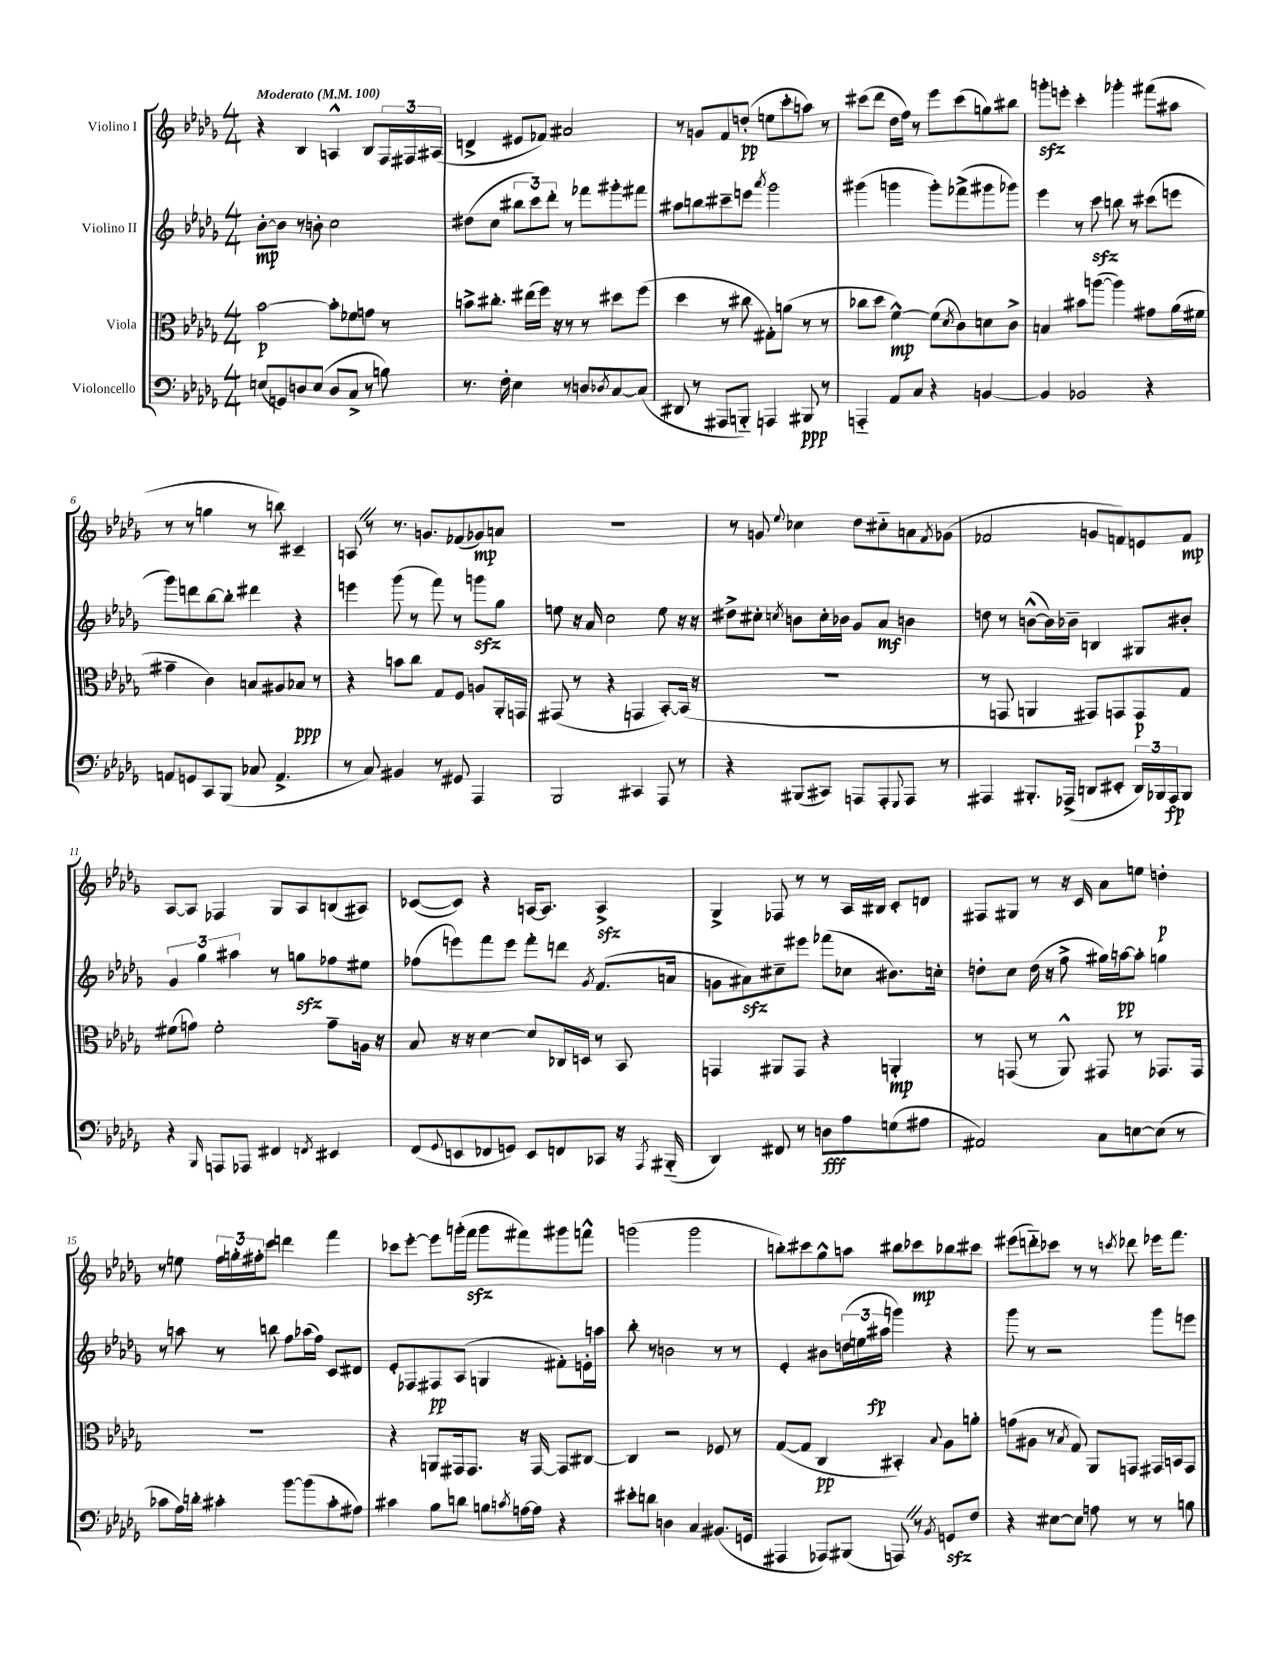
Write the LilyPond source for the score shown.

<<
\new StaffGroup <<
\new Staff = "s0" \with { instrumentName = "Violino I" } {
    \clef treble \key des \major \numericTimeSignature \time 4/4 \tempo "Moderato" 4 = 100
    r4 bes4 a4-^ bes8 \tuplet 3/2 { f16 fis16 ais16( } |
    d'4-> eis'8 fes'8) ais'2 |
    r8 g'8 f'8 d''8-.\pp( e''8 c'''8-. a''8) r8 |
    cis'''8( des'''8 des''16 f''16) r8 ees'''8 cis'''8( g''8) bis''8 |
    g'''8-.\sfz e'''8-. c'''4-. ges'''4-. fis'''8( ais''8 |
    r8 r8 g''4 r8 b''8) cis'4-- |
    a8 \once \override BreathingSign.text = \markup { \musicglyph "scripts.caesura.straight" } \breathe r8 r8. g'8. fes'8( ges'8\mp) a'8 |
    R1 |
    r8 g'8 \appoggiatura { ees''8 } ces''4 des''8 cis''8-_ a'8 \acciaccatura { f'8 } ges'8( |
    fes'2 g'8 f'8) e'8 f'8\mp |
    aes8~ aes8 fes4 ges8 aes8 b8( ais8) |
    ces'8~( ces'8) r4 a16~ a8. a4->\sfz |
    ges4-> fes8 r8 r8 aes16 bis16 c'8-. d'8 |
    fis8 gis8 r8 r16 c'16 aes'8 e''8 d''4-.\p |
    r8 e''8 \tuplet 3/2 { f''16 g''16-. fis''16-. } c'''8 d'''4 f'''4 |
    ces'''8 ees'''8~-. ees'''8 g'''16-.( f'''16\sfz g'''8 fis'''8) gis'''8 f'''8-^ |
    g'''2( g'''2 |
    b''8-.) cis'''8 ges''8-^ a''8 bis''8 ces'''8\mp bes''8 cis'''8 |
    eis'''8( d'''8-_) ces'''8 r8 r8 \acciaccatura { c'''8 } des'''8 ees'''16 f'''8. \bar "|." |
}
\new Staff = "s1" \with { instrumentName = "Violino II" } {
    \clef treble \key des \major \numericTimeSignature \time 4/4
    bes'8~-.\mp bes'8 r8 b'8-. c''2 |
    dis''8( c''8 \tuplet 3/2 { bis''8 c'''8) des'''8-. } r8 fes'''8 gis'''8-. fis'''8 |
    ais''8 b''8 cis'''8-- e'''8 \acciaccatura { aes'''8 } ges'''2 |
    gis'''4( g'''4 g'''8-.) fes'''8->( gis'''8 ges'''8) |
    ees'''4 r8 c'''8\sfz b''8 r8 cis'''8( e'''8 |
    ges'''8) d'''8 bes''8~ bes''8-. dis'''4 r4 |
    e'''4 ges'''8( r8 f'''8) r8 g'''8\sfz ges''8 |
    e''8 r16 aes'16 c''2 e''8 r16 r16 |
    dis''8-> cis''8-. \acciaccatura { c''8 } b'8 c''16-. bes'16 ges'8 aes'8\mf b'4 |
    d''8 r8 b'8~-^( b'16) bes'16-- b4 gis8 bis'8-. |
    \tuplet 3/2 { ges'4 ges''4 ais''4 } r8 g''8\sfz fes''8 eis''8 |
    fes''8( e'''8) f'''8 e'''8 f'''8-. d'''8 \acciaccatura { ges'8 } f'8.( a'16 |
    g'8 ais'8\sfz) cis''8-- eis'''8 fes'''8( ces''8 bis'8.) c''16-. |
    d''8-. c''8 d''16( r16 f''8-> gis''16) a''16~\pp a''8-. g''4 |
    r8 a''8 r8 b''8 f''8 aes''16( f''16) c'8 dis'8 |
    ees'8-. fes8 fis8\pp aes8( g4 fis'8-.) e'16-. a''16 |
    bes''8-. r8 b'2 r8 r8 |
    ees'4-. bis'8 \tuplet 3/2 { d''16( e''16 ais''16\fp } g'''4) r4 |
    ges'''8 r8 r2 ges'''8 e'''8 \bar "|." |
}
\new Staff = "s2" \with { instrumentName = "Viola" } {
    \clef alto \key des \major \numericTimeSignature \time 4/4
    bes'2~\p bes'8-. fes'8 g'8 r8 |
    b'8-> cis''8.-. eis''16( f''16) r16 r8 r8 dis''8 f''8( |
    des''4 r8 cis''8 gis8-.) a'8( r8 r8 |
    ces''8 des''8 f'4~-^\mp) f'8( \acciaccatura { des'8 } c'8) d'8 c'8-> |
    b4 bis'8 a''8~( a''4) gis'8 aes'16( fis'16 |
    gis'4-- c'4) b8 ais8 bes8\ppp r8 |
    r4 b'8 c''8 ges8 f8 a8 aes,16-. g,16 |
    gis,8( r8 r4 g,4 bes,8~-.) bes,16( r16 |
    R1 |
    r8 g,8 a,4 gis,8) g,8 g,8\p ges8 |
    fis'8( g'8) fis'2-. g'8-- a16 r16 |
    bes8 r16 r16 des'4~ des'8 ces16 d16 r8 bes,8 |
    g,4 ais,8 g,8 r4 a,4-.\mp |
    r8 g,8( r8 aes,8-^) gis,8 r8 ges,8. ges,16 |
    R1 |
    r4 a,8 gis,16 gis,8. r16 gis,16~ gis,8 cis8~ |
    cis4 r2 fes8 r8 |
    ges8~( ges8 c4\pp bis,4-.) \appoggiatura { bes8 } aes8 a'8-. |
    g'8( ais8 r8 \acciaccatura { bes8 } ges8) aes,8 g,8 gis,16 b,16 gis,8 \bar "|." |
}
\new Staff = "s3" \with { instrumentName = "Violoncello" } {
    \clef bass \key des \major \numericTimeSignature \time 4/4
    e8( g,8) d8 e8( d8 c8-> r8 b8) |
    r8. f16-. ees4 r8 d8 \acciaccatura { des8 } c8~ c8( |
    dis,8 r8 ais,,8 b,,8-_) a,,4 bis,,8\ppp r8 |
    a,,4-_ aes,8 c8 r4 b,4~ |
    b,4 bes,2 r4 |
    a,8 g,8 c,8 bes,,8( ces8 a,4.-> |
    r8 c8) bis,4 r8 gis,8 aes,,4 |
    bes,,2 cis,4 aes,,8 r8 |
    r4 bis,,8( cis,8) a,,8 a,,8-. \appoggiatura { ges,,8 } a,,8 r8 |
    ais,,4 bis,,8.-. aes,,16->( d,8 eis,8-. \tuplet 3/2 { d,16) bes,,16 aes,,16\fp } bes,,8 |
    r4 \grace { bes,,16 } a,,8 aes,,8 fis,4 \acciaccatura { f,8 } eis,4 |
    f,8( \appoggiatura { ges,8 } e,8 fes,8 g,8) e,8 f,8 ces,8 r16 \acciaccatura { aes,,8 } bis,,16-_( |
    des,4) fis,8 r8 d8\fff aes8 g8( ais8 |
    ais,2) c8 e8~ e8( r8 |
    ces'8 aes16) d'16-. cis'4-. bes'8~ bes'8( cis'8-. ais8) |
    cis'4 bes8 d'8 b8 \acciaccatura { c'8 } a16~ a16 r4 |
    eis'8-. d'8 d4 c4 bis,8.( g,16 |
    ais,,4 aes,,8) bis,,8( a,,8) \once \override BreathingSign.text = \markup { \musicglyph "scripts.caesura.straight" } \breathe r8 \acciaccatura { bes,8 } g,8\sfz f8 |
    r4 eis8~ eis8 a8 r8 r8 b8 \bar "|." |
}
>>
>>
